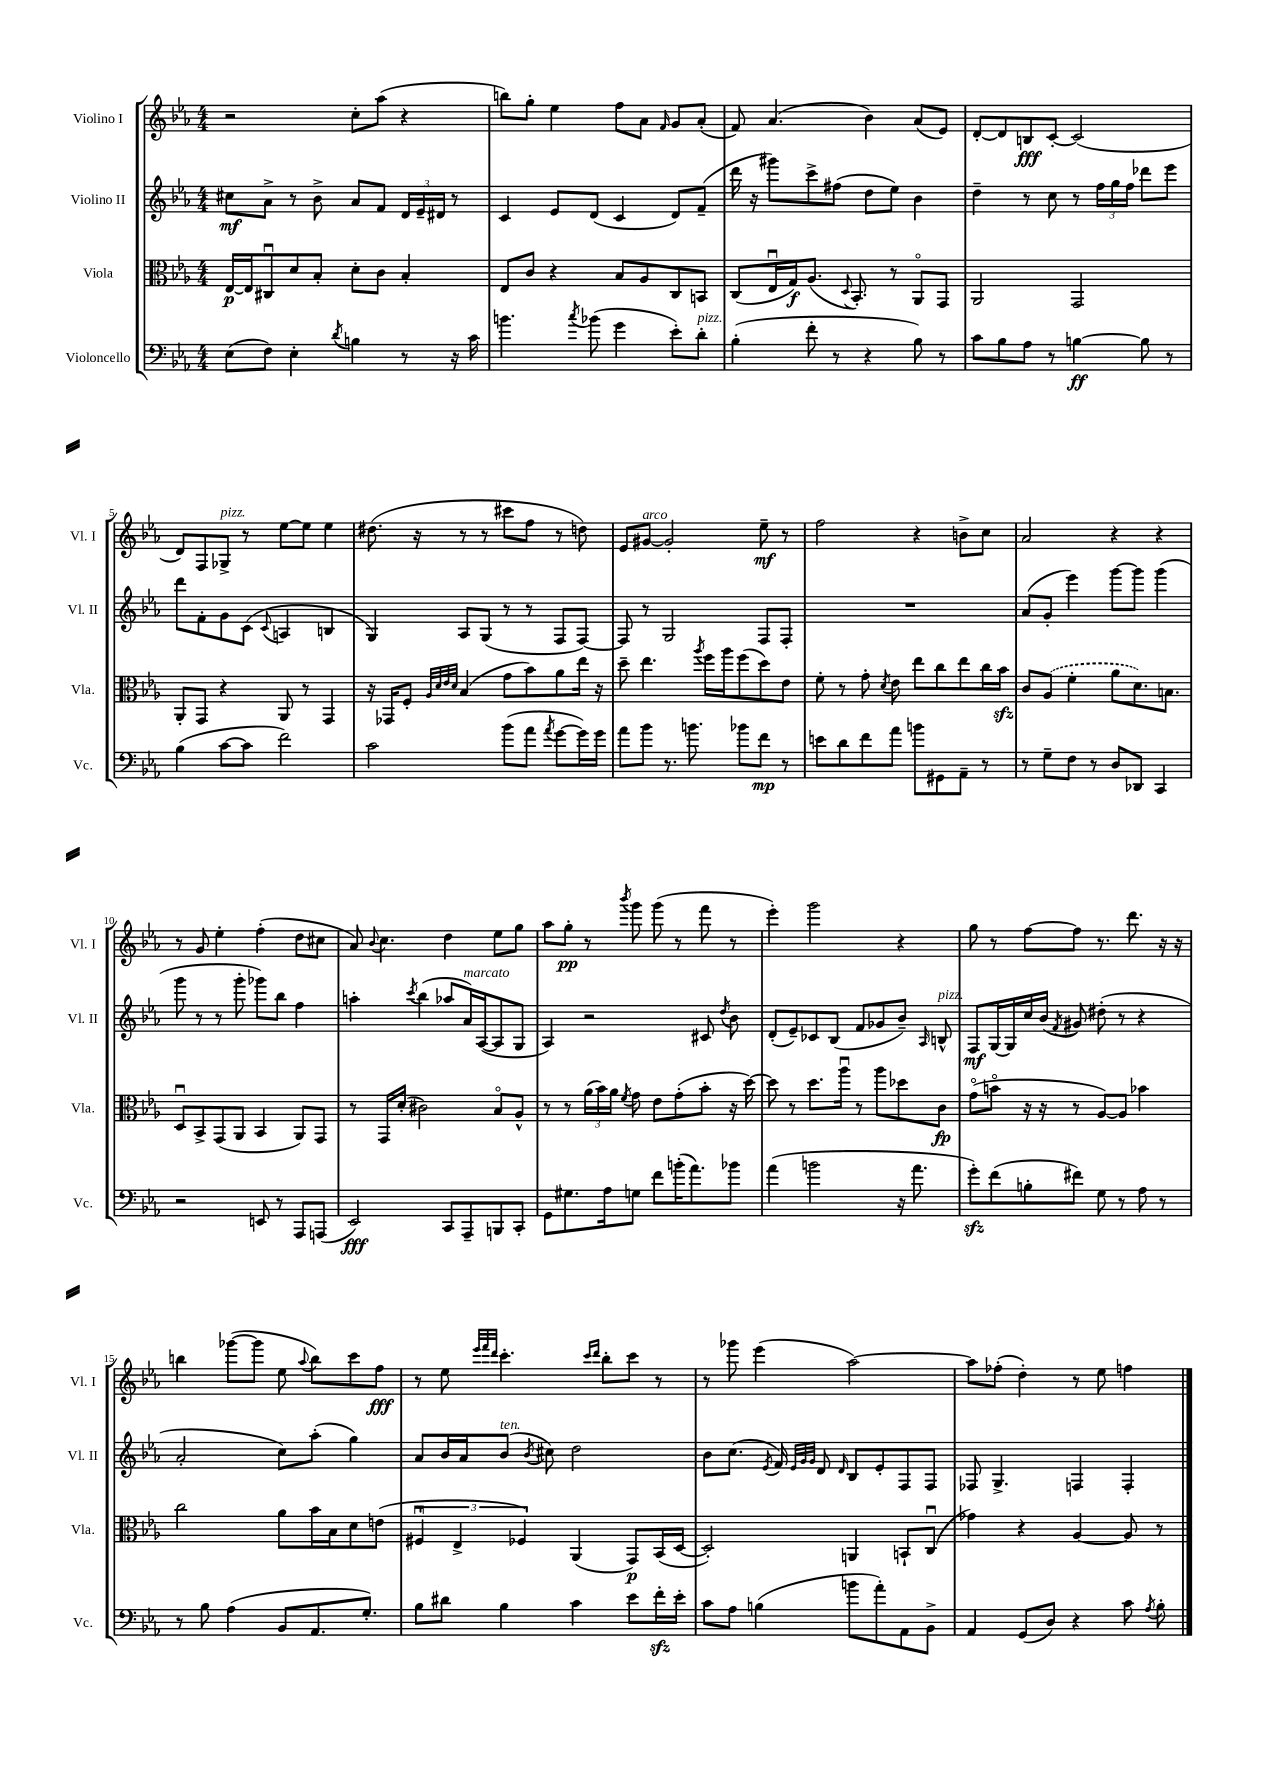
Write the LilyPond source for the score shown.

<<
\new StaffGroup <<
\new Staff = "s0" \with { instrumentName = "Violino I" shortInstrumentName = "Vl. I" } {
    \clef treble \key ees \major \numericTimeSignature \time 4/4
    \autoBeamOff r2 c''8[-. aes''8]( r4 |
    b''8[) g''8]-. ees''4 f''8[ aes'8] \grace { f'16 } g'8[ aes'8]-.( |
    f'8) aes'4.( bes'4) aes'8[( ees'8]) |
    d'8[~-. d'8 b8\fff c'8]~-. c'2( |
    d'8[) f8 ges8]->^\markup { \italic "pizz." } r8 ees''8[~ ees''8] ees''4 |
    dis''8.( r16 r8 r8 cis'''8[ f''8] r8 d''8) |
    ees'8[ gis'8]~^\markup { \italic "arco" } gis'2-. ees''8--\mf r8 |
    f''2 r4 b'8[-> c''8] |
    aes'2 r4 r4 |
    r8 g'8 ees''4-. f''4-.( d''8[ cis''8] |
    aes'8) \appoggiatura { bes'8 } c''4. d''4 ees''8[ g''8] |
    aes''8[ g''8]-.\pp r8 \acciaccatura { bes'''8 } g'''8 g'''8( r8 f'''8 r8 |
    ees'''4-.) g'''2 r4 |
    g''8 r8 f''8[~ f''8] r8. d'''8. r16 r16 |
    b''4 ges'''8[~( ges'''8] ees''8 \appoggiatura { aes''8 } b''8[) c'''8 f''8]\fff |
    r8 ees''8 \grace { ees'''32[ f'''32 d'''32] } c'''4.-. \grace { c'''16[ d'''16] } bes''8[-. c'''8] r8 |
    r8 ges'''8 ees'''4( aes''2~) |
    aes''8[ fes''8]-.( d''4-.) r8 ees''8 f''4 \bar "|." |
}
\new Staff = "s1" \with { instrumentName = "Violino II" shortInstrumentName = "Vl. II" } {
    \clef treble \key ees \major \numericTimeSignature \time 4/4
    \autoBeamOff cis''8[\mf aes'8]-> r8 bes'8-> aes'8[ f'8] \tuplet 3/2 { d'16[ ees'16-- dis'16] } r8 |
    c'4 ees'8[ d'8]( c'4 d'8[) f'8]--( |
    d'''16 r16 gis'''8[) c'''8-> fis''8]( d''8[ ees''8]) bes'4 |
    d''4-- r8 c''8 r8 \tuplet 3/2 { f''16[ g''16 f''16] } des'''8[ ees'''8] |
    d'''8[ f'8-. g'8 c'8]( \appoggiatura { c'8 } a4 b4 |
    g4) aes8[ g8]( r8 r8 f8[ f8]~) |
    f8 r8 g2 f8[ f8]-. |
    R1 |
    aes'8[( g'8]-. ees'''4) g'''8[~ g'''8] g'''4( |
    g'''8 r8 r8 g'''8-. ges'''8[) bes''8] f''4 |
    a''4-. \acciaccatura { c'''8 } bes''4( aes''8[ aes'16^\markup { \italic "marcato" }) aes16~( aes8 g8] |
    aes4) r2 cis'8 \acciaccatura { d''8 } bes'8 |
    d'8[-.( ees'8--) ces'8 bes8]( f'8[ ges'8 bes'8]--) \grace { aes16 } b8-^^\markup { \italic "pizz." } |
    f8[\mf g16~ g16 c''16 bes'16]( \acciaccatura { f'8 } gis'8) dis''8-.( r8 r4 |
    aes'2-. c''8[) aes''8]-.( g''4) |
    aes'8[ bes'16 aes'16 bes'8]^\markup { \italic "ten." }( \acciaccatura { bes'8 } cis''8) d''2 |
    bes'8[ c''8.]( \acciaccatura { ees'8 } f'16) \grace { ees'32[ g'32 g'32] } d'8 \grace { d'16 } bes8[ ees'8-. f8 f8] |
    fes8 g4.-> f4 f4-. \bar "|." |
}
\new Staff = "s2" \with { instrumentName = "Viola" shortInstrumentName = "Vla." } {
    \clef alto \key ees \major \numericTimeSignature \time 4/4
    \autoBeamOff ees16[~\p ees16 cis8\downbow d'8 bes8]-. d'8[-. c'8] bes4-. |
    ees8[ c'8] r4 bes8[ aes8 c8 b,8] |
    c8[( ees16\downbow g16\f) aes8.]( \appoggiatura { d8 } bes,8.-.) r8 aes,8[\flageolet g,8] |
    aes,2 g,2 |
    aes,8[-. g,8] r4 aes,8 r8 g,4 |
    r16 ges,16[ f8]-. \grace { aes32[ d'32 ees'32 d'32] } bes4( g'8[ bes'8) aes'8 ees''16] r16 |
    d''8-- ees''4. \acciaccatura { aes''8 } f''16[ aes''16 f''8( d''8) ees'8] |
    f'8-. r8 g'8-. \acciaccatura { d'8 } ees'8 ees''8[ c''8 ees''8 c''16 bes'16]\sfz |
    c'8[ \once \slurDashed aes8]( f'4-. aes'8[ d'8.) b8.] |
    d8[\downbow bes,8-> g,8( aes,8] bes,4 aes,8[) g,8] |
    r8 g,16[ d'16]-.( cis'2) bes8[\flageolet aes8]-^ |
    r8 r8 \tuplet 3/2 { aes'16[( bes'16) aes'16] } \acciaccatura { f'8 } g'8 ees'8[ g'8-.( bes'8]-. r16 d''16~) |
    d''8 r8 d''8.[ aes''16]\downbow r8 aes''8[ des''8 c'8]\fp |
    g'8[\flageolet( b'8]\flageolet r16 r16 r8 aes8[~) aes8] bes'4 |
    c''2 aes'8[ bes'16 bes16 d'8 e'8]( |
    \tuplet 3/2 { fis4\downbow ees4-> fes4) } aes,4( g,8[\p) bes,16( d16]~ |
    d2-.) a,4 b,8[-! c8]\downbow( |
    ges'4) r4 aes4~ aes8 r8 \bar "|." |
}
\new Staff = "s3" \with { instrumentName = "Violoncello" shortInstrumentName = "Vc." } {
    \clef bass \key ees \major \numericTimeSignature \time 4/4
    \autoBeamOff ees8[( f8]) ees4-. \acciaccatura { d'8 } b4 r8 r16 c'16 |
    b'4. \acciaccatura { c''8 } bes'8( g'4 ees'8[-.) d'8]-.^\markup { \italic "pizz." } |
    bes4-.( f'8-. r8 r4 bes8) r8 |
    c'8[ bes8 aes8] r8 b4~\ff b8 r8 |
    bes4( c'8[~ c'8] f'2) |
    c'2 bes'8[( aes'8] \acciaccatura { aes'8 } g'8[~ g'16) g'16] |
    aes'8[ bes'8] r8. b'8. bes'8[ f'8]\mp r8 |
    e'8[ d'8 f'8 aes'8] b'8[ gis,8 aes,8]-- r8 |
    r8 g8[-- f8] r8 d8[ des,8] c,4 |
    r2 e,8 r8 aes,,8[ a,,8]( |
    ees,2\fff) c,8[ aes,,8-- b,,8 c,8]-. |
    g,8[ gis8. aes16 g8] f'8[ b'16-.( aes'8.) bes'8] |
    aes'4( b'2 r16 aes'8. |
    g'8[-.\sfz) f'8( b8-. fis'8]) g8 r8 aes8 r8 |
    r8 bes8 aes4( bes,8[ aes,8. g8.]-.) |
    bes8[ dis'8] bes4 c'4 ees'8[ f'16-.\sfz ees'16]-. |
    c'8[ aes8] b4( b'8[ aes'8-.) aes,8 bes,8]-> |
    aes,4 g,8[( d8]) r4 c'8 \acciaccatura { aes8 } bes8-. \bar "|." |
}
>>
>>
